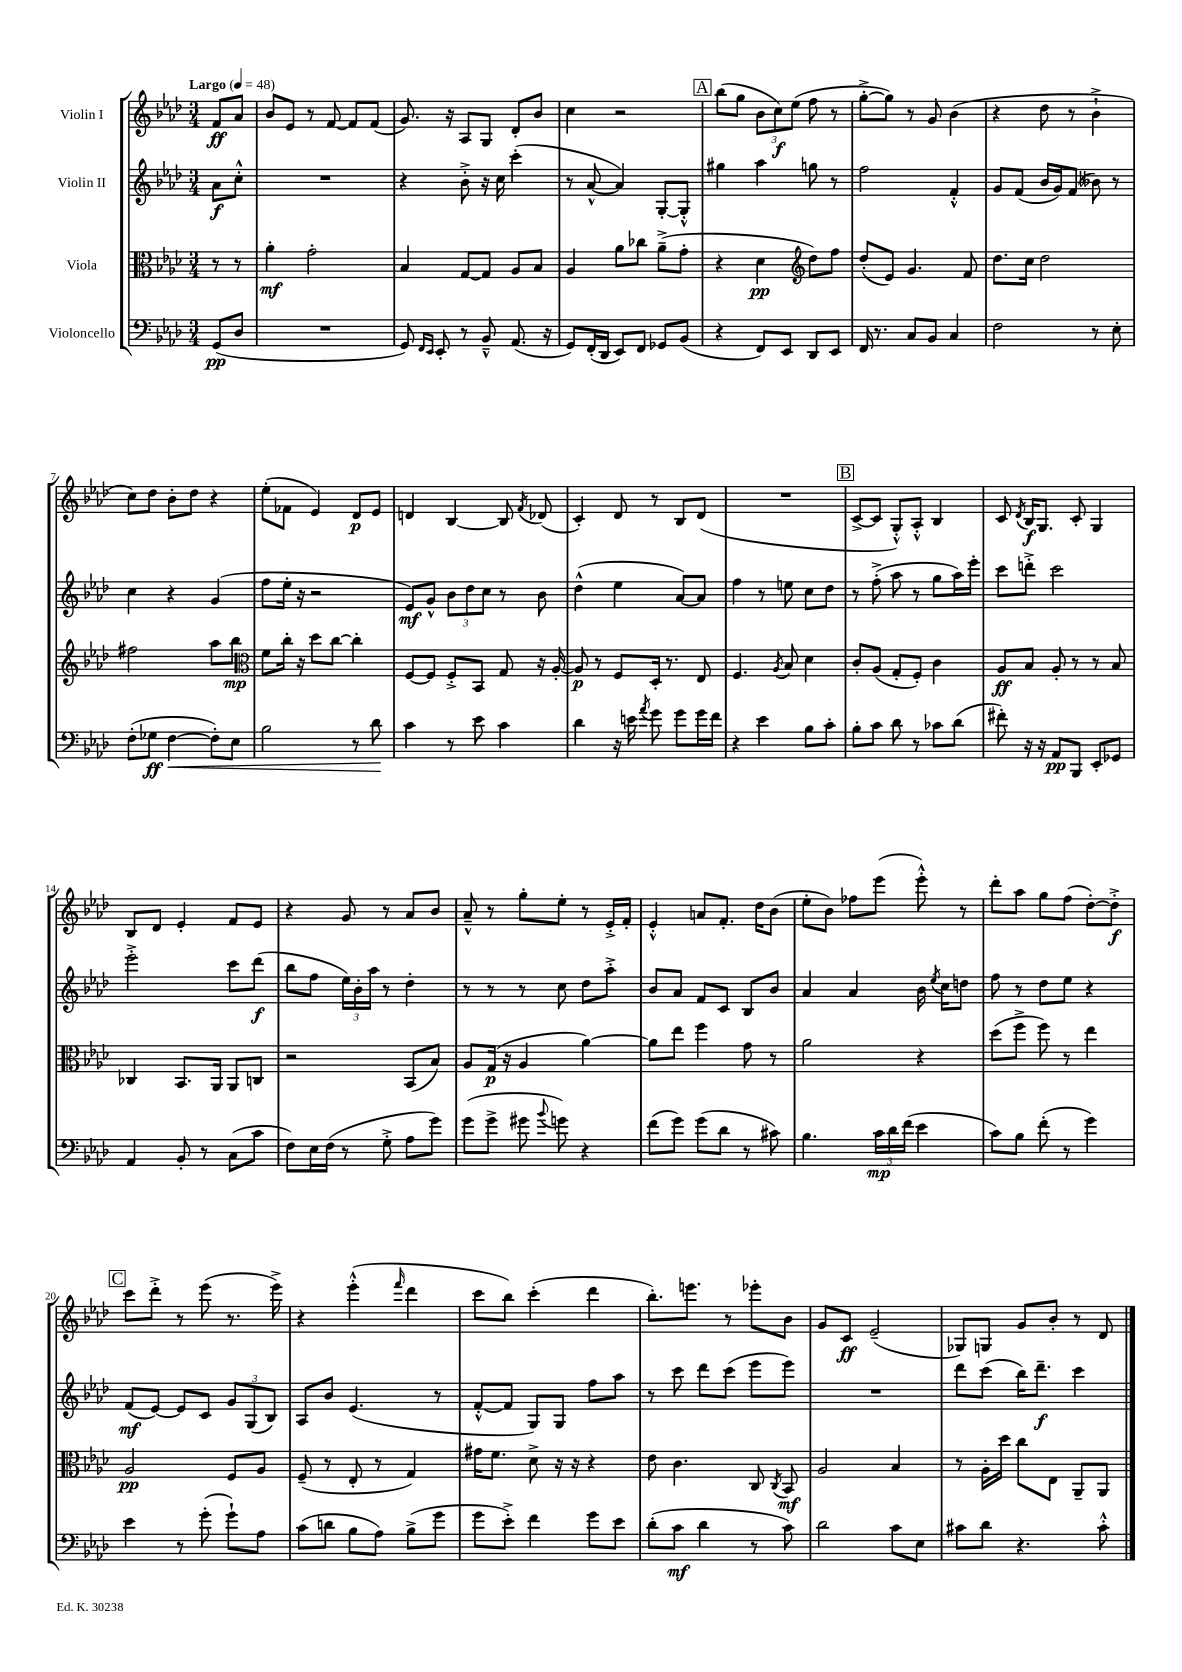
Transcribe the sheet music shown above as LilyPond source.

<<
\new StaffGroup <<
\new Staff = "s0" \with { instrumentName = "Violin I" } {
    \clef treble \key aes \major \numericTimeSignature \time 3/4 \partial 4 \tempo "Largo" 4 = 48
    \autoBeamOff f'8[\ff aes'8] |
    bes'8[ ees'8] r8 f'8~ f'8[ f'8]( |
    g'8.) r16 aes8[ g8] des'8[-. bes'8] |
    c''4 r2 |
    \mark \markup { \box "A" } bes''8[( g''8] \tuplet 3/2 { bes'8[ c''8\f) ees''8]( } f''8 r8 |
    g''8[~-.-> g''8]) r8 g'8 bes'4( |
    r4 des''8 r8 bes'4-!-> |
    c''8[) des''8] bes'8[-. des''8] r4 |
    ees''8[-.( fes'8] ees'4) des'8[\p ees'8] |
    d'4 bes4~ bes8 \acciaccatura { f'8 } des'8( |
    c'4-.) des'8 r8 bes8[ des'8]( |
    R2. |
    \mark \markup { \box "B" } c'8[~-> c'8] g8[-.-^) aes8]-.-^ bes4 |
    c'8 \acciaccatura { des'8 } bes16[\f g8.] c'8-. g4 |
    bes8[ des'8] ees'4-. f'8[ ees'8] |
    r4 g'8 r8 aes'8[ bes'8] |
    aes'8---^ r8 g''8[-. ees''8]-. r8 ees'16[-.-> f'16]-. |
    ees'4-.-^ a'8[ f'8.]-. des''16[ bes'8]( |
    ees''8[-. bes'8]) fes''8[ ees'''8]( ees'''8-.-^) r8 |
    des'''8[-. aes''8] g''8[ f''8]( des''8[~-.) des''8]-.->\f |
    \mark \markup { \box "C" } c'''8[ des'''8]-.-> r8 ees'''8( r8. ees'''16->) |
    r4 ees'''4-.-^( \grace { f'''16 } des'''4 |
    c'''8[ bes''8]) c'''4-.( des'''4 |
    bes''8.[-.) e'''8.] r8 ees'''8[-. bes'8] |
    g'8[ c'8]\ff ees'2--( |
    ges8[) g8] g'8[ bes'8]-. r8 des'8 \bar "|." |
}
\new Staff = "s1" \with { instrumentName = "Violin II" } {
    \clef treble \key aes \major \numericTimeSignature \time 3/4 \partial 4
    \autoBeamOff aes'8[\f c''8]-.-^ |
    R2. |
    r4 bes'8-.-> r16 c''16 c'''4-.( |
    r8 aes'8~-^ aes'4) g8[~-. g8]-.-^ |
    \mark \markup { \box "A" } gis''4 aes''4 g''8 r8 |
    f''2 f'4-.-^ |
    g'8[ f'8]( bes'16[ g'16) f'8]( beses'8) r8 |
    c''4 r4 g'4( |
    f''8[ ees''16]-. r16 r2 |
    ees'8[\mf) g'8]-^ \tuplet 3/2 { bes'8[ des''8 c''8] } r8 bes'8 |
    des''4-^( ees''4 aes'8[~) aes'8] |
    f''4 r8 e''8 c''8[ des''8] |
    \mark \markup { \box "B" } r8 f''8-.->( aes''8 r8 g''8[ aes''16) ees'''16]-. |
    c'''8[ d'''8]-.-> c'''2 |
    ees'''2-.-> c'''8[ des'''8]\f( |
    bes''8[ f''8] \tuplet 3/2 { ees''16[) bes'16-. aes''16] } r8 des''4-. |
    r8 r8 r8 c''8 des''8[ aes''8]-.-> |
    bes'8[ aes'8] f'8[ c'8] bes8[ bes'8] |
    aes'4 aes'4 bes'16 \acciaccatura { ees''8 } c''16[ d''8] |
    f''8 r8 des''8[ ees''8] r4 |
    \mark \markup { \box "C" } f'8[\mf( ees'8]~) ees'8[ c'8] \tuplet 3/2 { g'8[ g8( bes8]) } |
    aes8[ bes'8] ees'4.( r8 |
    f'8[~-.-^ f'8] g8[) g8] f''8[ aes''8] |
    r8 c'''8 des'''8[ c'''8]( ees'''8[ ees'''8]) |
    R2. |
    des'''8[ c'''8]( bes''16[) des'''8.]--\f c'''4 \bar "|." |
}
\new Staff = "s2" \with { instrumentName = "Viola" } {
    \clef alto \key aes \major \numericTimeSignature \time 3/4 \partial 4
    \autoBeamOff r8 r8 |
    aes'4-.\mf g'2-. |
    bes4 g8[~ g8] aes8[ bes8] |
    aes4 aes'8[ ces''8] aes'8[--->( g'8]-. |
    \mark \markup { \box "A" } r4 des'4\pp \clef treble des''8[) f''8] |
    des''8[-.( ees'8]) g'4. f'8 |
    des''8.[ c''16] des''2 |
    fis''2 aes''8[ bes''8]\mp |
    \clef alto f'8[ c''16]-. r16 des''8[ c''8]~ c''4-. |
    f8[~ f8] f8[-.-> bes,8] g8 r16 aes16~-. |
    aes8\p r8 f8[ des16]-. r8. ees8 |
    f4. \acciaccatura { aes8 } bes8 des'4 |
    \mark \markup { \box "B" } c'8[-. aes8]( g8[-. f8]-.) c'4 |
    aes8[\ff bes8] aes8-. r8 r8 bes8 |
    ces4 bes,8.[ aes,16] aes,8[ c8] |
    r2 bes,8[( bes8]) |
    aes8[ g16]\p( r16 aes4 aes'4~) |
    aes'8[ ees''8] f''4 g'8 r8 |
    aes'2 r4 |
    des''8[( f''8]-> f''8) r8 ees''4 |
    \mark \markup { \box "C" } aes2\pp f8[ aes8] |
    f8--( r8 ees8-. r8 g4) |
    gis'16[ f'8.] des'8-> r16 r16 r4 |
    ees'8 c'4. c8 \acciaccatura { c8 } bes,8\mf |
    aes2 bes4 |
    r8 aes16[-. des''16] c''8[ ees8] aes,8[-- aes,8] \bar "|." |
}
\new Staff = "s3" \with { instrumentName = "Violoncello" } {
    \clef bass \key aes \major \numericTimeSignature \time 3/4 \partial 4
    \autoBeamOff g,8[\pp( des8] |
    R2. |
    g,8) \grace { f,16[ ees,16] } ees,8-. r8 bes,8---^ aes,8.( r16 |
    g,8[) f,16-.( des,16] ees,8[) f,8] ges,8[ bes,8]( |
    \mark \markup { \box "A" } r4 f,8[) ees,8] des,8[ ees,8] |
    f,16 r8. c8[ bes,8] c4 |
    f2 r8 ees8-. |
    f8[-.( ges8]\ff f4~\< f8[-.) ees8] |
    bes2 r8 des'8\! |
    c'4 r8 ees'8 c'4 |
    des'4 r16 e'16 \acciaccatura { aes'8 } g'8 g'8[ g'16 f'16] |
    r4 ees'4 bes8[ c'8]-. |
    \mark \markup { \box "B" } bes8[-. c'8] des'8 r8 ces'8[ des'8]( |
    fis'8-.) r16 r16 aes,8[\pp bes,,8] ees,8[-. ges,8] |
    aes,4 bes,8-. r8 c8[( c'8] |
    f8[) ees16 f16]( r8 g8-.-> aes8[ g'8]) |
    g'8[( g'8]-> gis'8 \appoggiatura { bes'8 } g'8) r4 |
    f'8[( g'8]) g'8[( des'8] r8 cis'8) |
    bes4. \tuplet 3/2 { c'16[\mp des'16 f'16]( } ees'4 |
    c'8[) bes8] f'8-.( r8 g'4) |
    \mark \markup { \box "C" } ees'4 r8 g'8-.( g'8[-!) aes8] |
    c'8[( d'8] bes8[ aes8]) bes8[->( g'8] |
    g'8[ ees'8]-.->) f'4 g'8[ ees'8] |
    des'8[-.( c'8]\mf des'4 r8 c'8) |
    des'2 c'8[ ees8] |
    cis'8[ des'8] r4. cis'8-.-^ \bar "|." |
}
>>
>>
